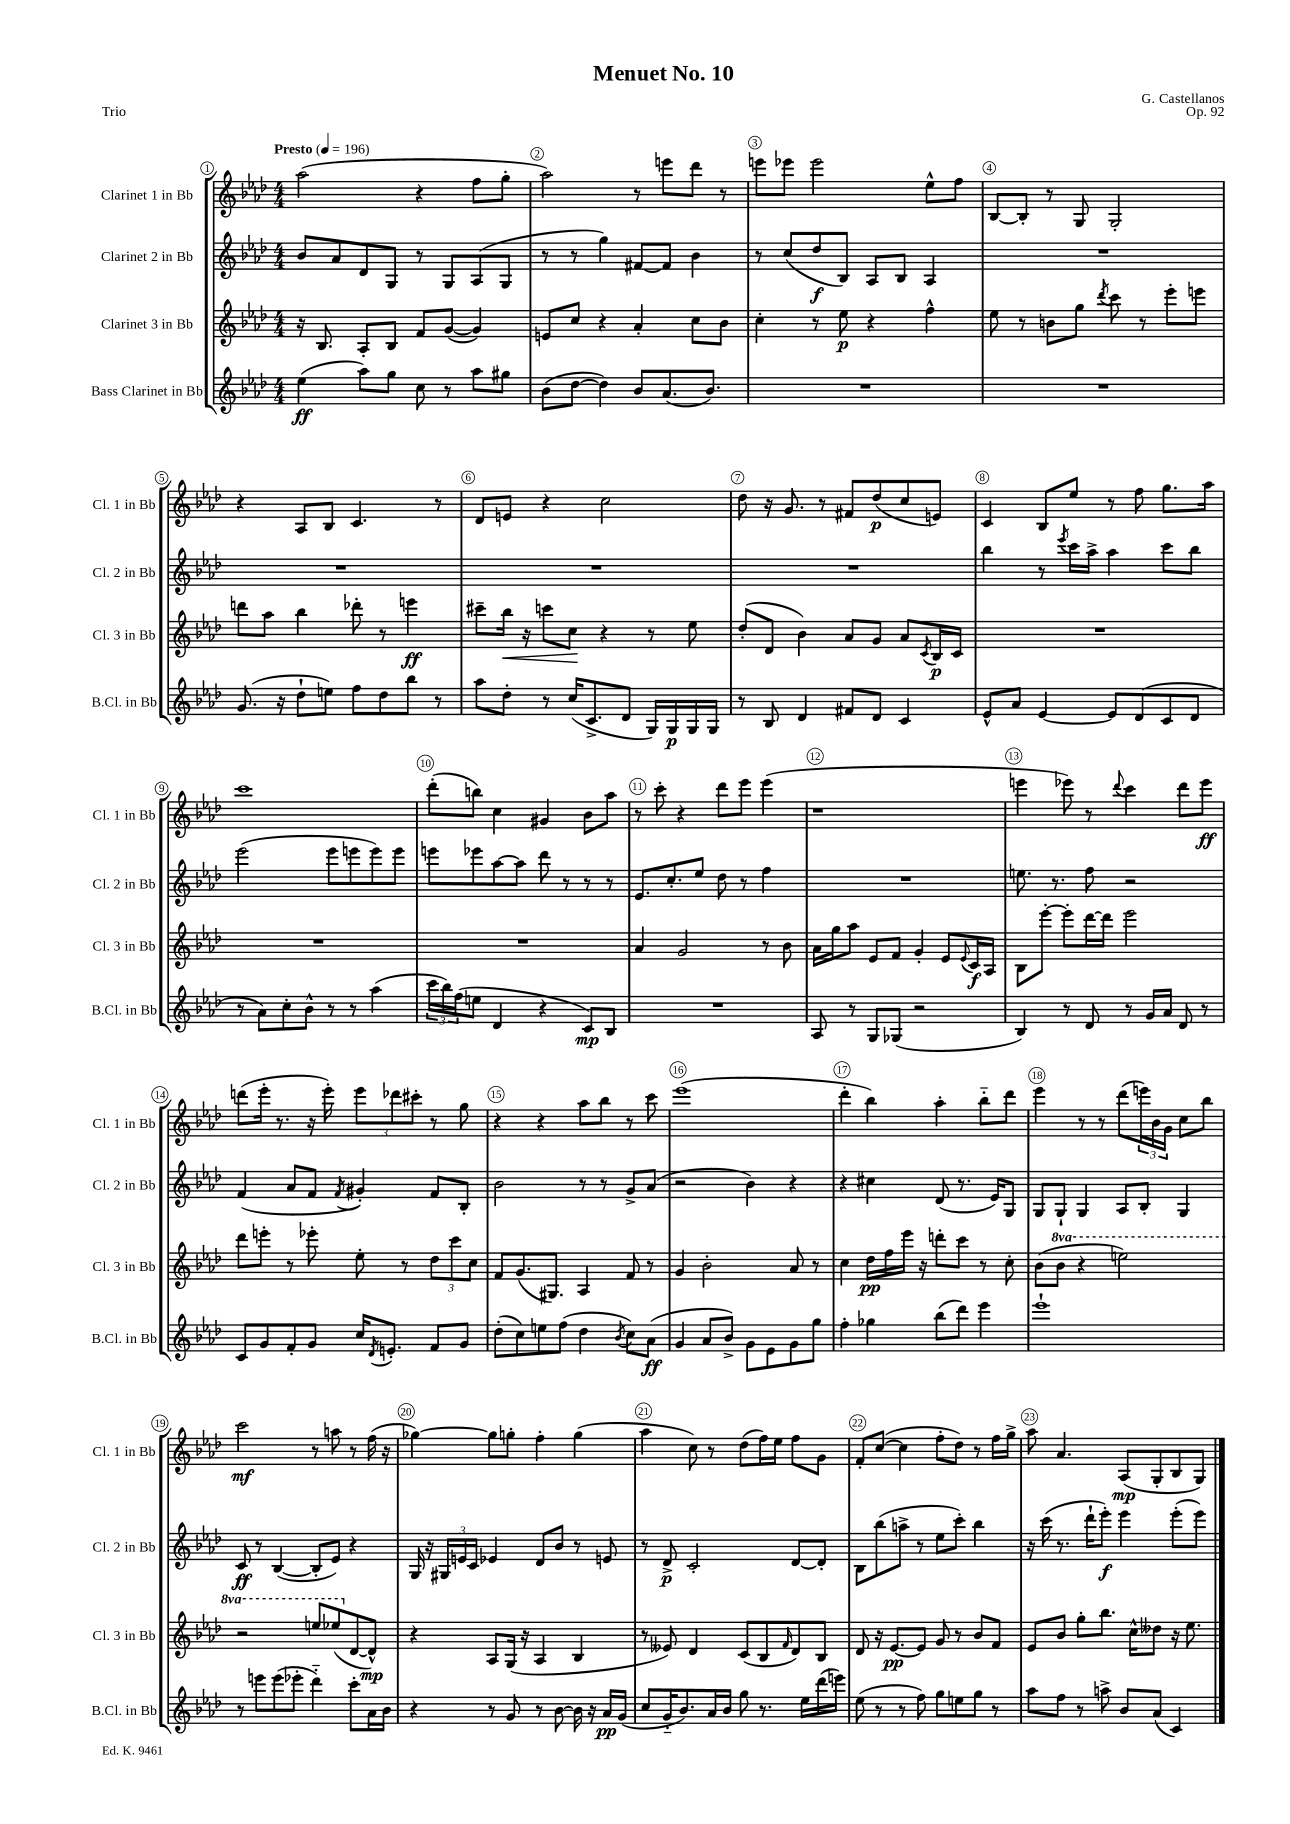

**kern	**kern	**kern	**kern
*staff4	*staff3	*staff2	*staff1
*clefG2	*clefG2	*clefG2	*clefG2
*k[b-e-a-d-]	*k[b-e-a-d-]	*k[b-e-a-d-]	*k[b-e-a-d-]
*M4/4	*M4/4	*M4/4	*M4/4
*MM196	*MM196	*MM196	*MM196
(4ee-\	16r	8b-/L	(2aa-\
.	8.B-/	.	.
.	.	8a-/	.
8aa-\L)	8A-'/L	8d-/	.
8gg\J	8B-/J	8G/J	.
8cc\	8f/L	8r	4r
8r	([8g/J	8G/L	.
8aa-\L	4g/])	(8A-/	8ff\L
8gg#\J	.	8G/J	8gg'\J
=	=	=	=
(8b-\L	8e/L	8r	2aa-\)
[8dd-\J	8cc/J	8r	.
4dd-\])	4r	4gg\)	.
8b-/L	4a-'/	[8f#/L	8r
(8.a-/	.	8f#/]J	8eee\L
.	8cc\L	4b-\	8ddd-\J
8.b-/J)	.	.	.
.	8b-\J	.	8r
=	=	=	=
1r	4cc'\	8r	8eee\L
.	.	(8cc/L	8eee-\J
.	8r	8dd-/	2eee-\
.	8ee-\	8B-/J)	.
.	4r	8A-/L	.
.	.	8B-/J	.
.	4ff^^\	4A-/	8ee-^^\L
.	.	.	8ff\J
=	=	=	=
1r	8ee-\	1r	[8B-/L
.	8r	.	8B-'/]J
.	8b\L	.	8r
.	8gg\J	.	8G/
.	8qddd-/	.	.
.	8ccc\	.	2G'/
.	8r	.	.
.	8eee-'\L	.	.
.	8eee\J	.	.
=	=	=	=
(8.g/	8ddd\L	1r	4r
.	8aa-\J	.	.
16r	.	.	.
8dd-`\L	4bb-\	.	8A-/L
8ee\J)	.	.	8B-/J
8ff\L	8ddd-'\	.	4.c/
8dd-\	8r	.	.
8bb-\J	4eee\	.	.
8r	.	.	8r
=	=	=	=
8aa-\L	8ccc#~\L	1r	8d-/L
8dd-'\J	16bb-\Jk	.	8e/J
.	16r	.	.
8r	8ccc\L	.	4r
(16cc/LK	8cc\J	.	.
8.c^/	.	.	.
.	4r	.	2cc\
8d-/J	.	.	.
16G/LL)	8r	.	.
16G/	.	.	.
16G/	8ee-\	.	.
16G/JJ	.	.	.
=	=	=	=
8r	(8dd-'/L	1r	8dd-\
8B-/	8d-/J	.	16r
.	.	.	8.g/
4d-/	4b-\)	.	.
.	.	.	8r
8f#/L	8a-/L	.	8f#/L
8d-/J	8g/J	.	(8dd-/
4c/	8a-/L	.	8cc/
.	8qc/	.	.
.	16B-/L	.	8e/J)
.	16c/JJ	.	.
=	=	=	=
8e-^^/L	1r	4bb-\	4c/
8a-/J	.	.	.
[4e-/	.	8r	8B-/L
.	.	8qeee-/	.
.	.	16ccc\LL	8ee-/J
.	.	16aa-^\JJ	.
8e-/]L	.	4aa-\	8r
(8d-/	.	.	8ff\
8c/	.	8ccc\L	8.gg\L
8d-/J	.	8bb-\J	.
.	.	.	16aa-\Jk
=	=	=	=
8r	1r	(2eee-\	1ccc
8a-\L)	.	.	.
8cc'\	.	.	.
8b-^^\J	.	.	.
8r	.	8eee-\L	.
8r	.	8eee\	.
(4aa-\	.	8eee\)	.
.	.	8eee\J	.
=	=	=	=
24ccc\LL	1r	8eee\L	(8ddd-'\L
24bb-\)	.	.	.
(24ff\J	.	.	.
8ee\J	.	8eee-\	8bb\J)
4d-/	.	[8aa-\	4cc\
.	.	8aa-\]J	.
4r	.	8ddd-\	4g#/
.	.	8r	.
8c/L)	.	8r	8b-\L
8B-/J	.	8r	8aa-\J
=	=	=	=
1r	4a-/	8.e-/L	8r
.	.	.	8ccc'\
.	.	8.cc'/	.
.	2g/	.	4r
.	.	8ee-/J	.
.	.	8dd-\	8ddd-\L
.	.	8r	8eee-\J
.	8r	4ff\	(4eee-\
.	8b-\	.	.
=	=	=	=
8A-/	16a-\LL	1r	1r
.	16gg\J	.	.
8r	8aa-\J	.	.
8G/L	8e-/L	.	.
(8G-/J	8f/J	.	.
2r	4g'/	.	.
.	8e-/L	.	.
.	8qqe-/	.	.
.	16c/L	.	.
.	16A-/JJ	.	.
=	=	=	=
4B-/)	8B-\L	8.ee\	4eee\
.	[8eee-'\J	.	.
.	.	8.r	.
8r	8eee-'\]L	.	8eee-\)
8d-/	[16ddd-\L	8ff\	8r
.	16ddd-\]JJ	.	.
.	.	.	8qqddd-/
8r	2eee-\	2r	4ccc\
16g/LL	.	.	.
16a-/JJ	.	.	.
8d-/	.	.	8ddd-\L
8r	.	.	8eee-\J
=	=	=	=
8c/L	8ddd-\L	(4f/	(8ddd\L
8g/	8eee'\J	.	16eee-'\Jk
.	.	.	8.r
8f'/	8r	8a-/L	.
8g/J	8eee-'\	8f/J	16r
.	.	.	16eee-'\)
.	.	8qf/	.
16cc/LK	8ee-'\	4g#'/)	12eee-\L
8qd-/	.	.	.
8.e'/J	.	.	.
.	.	.	12ddd-\
.	8r	.	.
.	.	.	12ccc#'\J
8f/L	12dd-\L	8f/L	8r
.	12ccc\	.	.
8g/J	.	8B-'/J	8gg\
.	12cc\J	.	.
=	=	=	=
(8dd-'\L	8f/L	2b-\	4r
8cc\)	(8.g/	.	.
8ee\	.	.	4r
.	8.G#/J)	.	.
(8ff\J	.	.	.
4dd-\	4A-/	8r	8aa-\L
.	.	8r	8bb-\J
8qb-/	.	.	.
8cc\L)	8f/	8g^/L	8r
(8a-\J	8r	(8a-/J	8ccc\
=	=	=	=
4g/	4g/	2r	(1eee-
8a-/L	2b-'\	.	.
8b-^/J)	.	.	.
8g\L	.	4b-\)	.
8e-\	.	.	.
8g\	8a-/	4r	.
8gg\J	8r	.	.
=	=	=	=
4ff'\	4cc\	4r	4ddd-'\
4gg-\	16dd-\LL	4cc#\	4bb-\)
.	16ff\	.	.
.	16eee-\JJ	.	.
.	16r	.	.
(8bb-\L	8ddd'\L	(8d-/	4aa-'\
8ddd-\J)	8ccc\J	8.r	.
4eee-\	8r	.	8bb-'~\L
.	.	16e-/LK)	.
.	8cc'\	8G/J	8ddd-\J
=	=	=	=
1eee-`	(8b-\L	8G/L	4eee-\
.	8bb-\J	8G`/J	.
.	4r	4G/	8r
.	.	.	8r
.	2eee\)	8A-/L	(8ddd-\L
.	.	8B-'/J	24eee\L)
.	.	.	24b-\
.	.	.	24g\JJ
.	.	4G/	8cc\L
.	.	.	8bb-\J
=	=	=	=
8r	2r	8c/	2ccc\
8eee\L	.	8r	.
(8eee\	.	([4B-/	.
8eee-'\J	.	.	.
4ddd-'~\)	8eee/L	8B-'/]L	8r
.	(8eee-/	8e-/J)	8aa\
8ccc'\L	[8d-/	4r	8r
16a-\L	8d-^^/]J)	.	(16ff\
16b-\JJ	.	.	16r
=	=	=	=
4r	4r	16G/	[4gg-\)
.	.	16r	.
.	.	24G#/LL	.
.	.	24e/	.
.	.	24c/JJ	.
8r	8A-/L	4e-/	8gg-\]L
8g/	(16G/Jk	.	8gg'\J
.	16r	.	.
8r	4A-/	8d-/L	4ff'\
[8b-\	.	8b-/J	.
16b-\]	4B-/	8r	(4gg\
16r	.	.	.
16a-/LL	.	8e/	.
(16g/JJ	.	.	.
=	=	=	=
8cc/L	8r	8r	4aa-\
16g'~/K	8e--/)	8d-^/	.
8.b-/)	.	.	.
.	4d-/	2c'/	8cc\)
16a-/L	.	.	8r
16b-/JJ	.	.	.
8gg\	(8c/L	.	(8dd-\L
8.r	8B-/	.	16ff\L)
.	.	.	16ee-\JJ
.	16qqf/	.	.
.	8d-/)	[8d-/L	8ff\L
16ee-\LL	.	.	.
(16ddd-\	8B-/J	8d-'/]J	8g\J
16eee\JJ)	.	.	.
=	=	=	=
(8ee-\	8d-/	8B-\L	8f'/L
8r	16r	(8bb-\	([8cc/J
.	[8.e-/L	.	.
8r	.	8aa^\J	4cc\]
8ff\)	8e-/]J	8r	.
8gg\L	8g/	8ee-\L	8ff'\L
8ee\	8r	8ccc'\J)	8dd-\J)
8gg\J	8b-/L	4bb-\	8r
8r	8f/J	.	16ff\LL
.	.	.	16gg^\JJ
=	=	=	=
8aa-\L	8e-/L	16r	8aa-\
.	.	(16ccc\	.
8ff\J	8b-/J	8.r	4.a-/
8r	8gg'\L	.	.
.	.	16ddd-`\LK	.
8aa^\	8.bb-\J	8eee-'\J)	.
8b-/L	.	4eee-\	(8A-/L
.	16cc^^\LK	.	.
(8a-/J	8dd--\J	.	8G'/
4c/)	16r	(8eee-'\L	8B-/
.	8.ee-\	.	.
.	.	8eee-\J)	8G/J)
==	==	==	==
*-	*-	*-	*-
